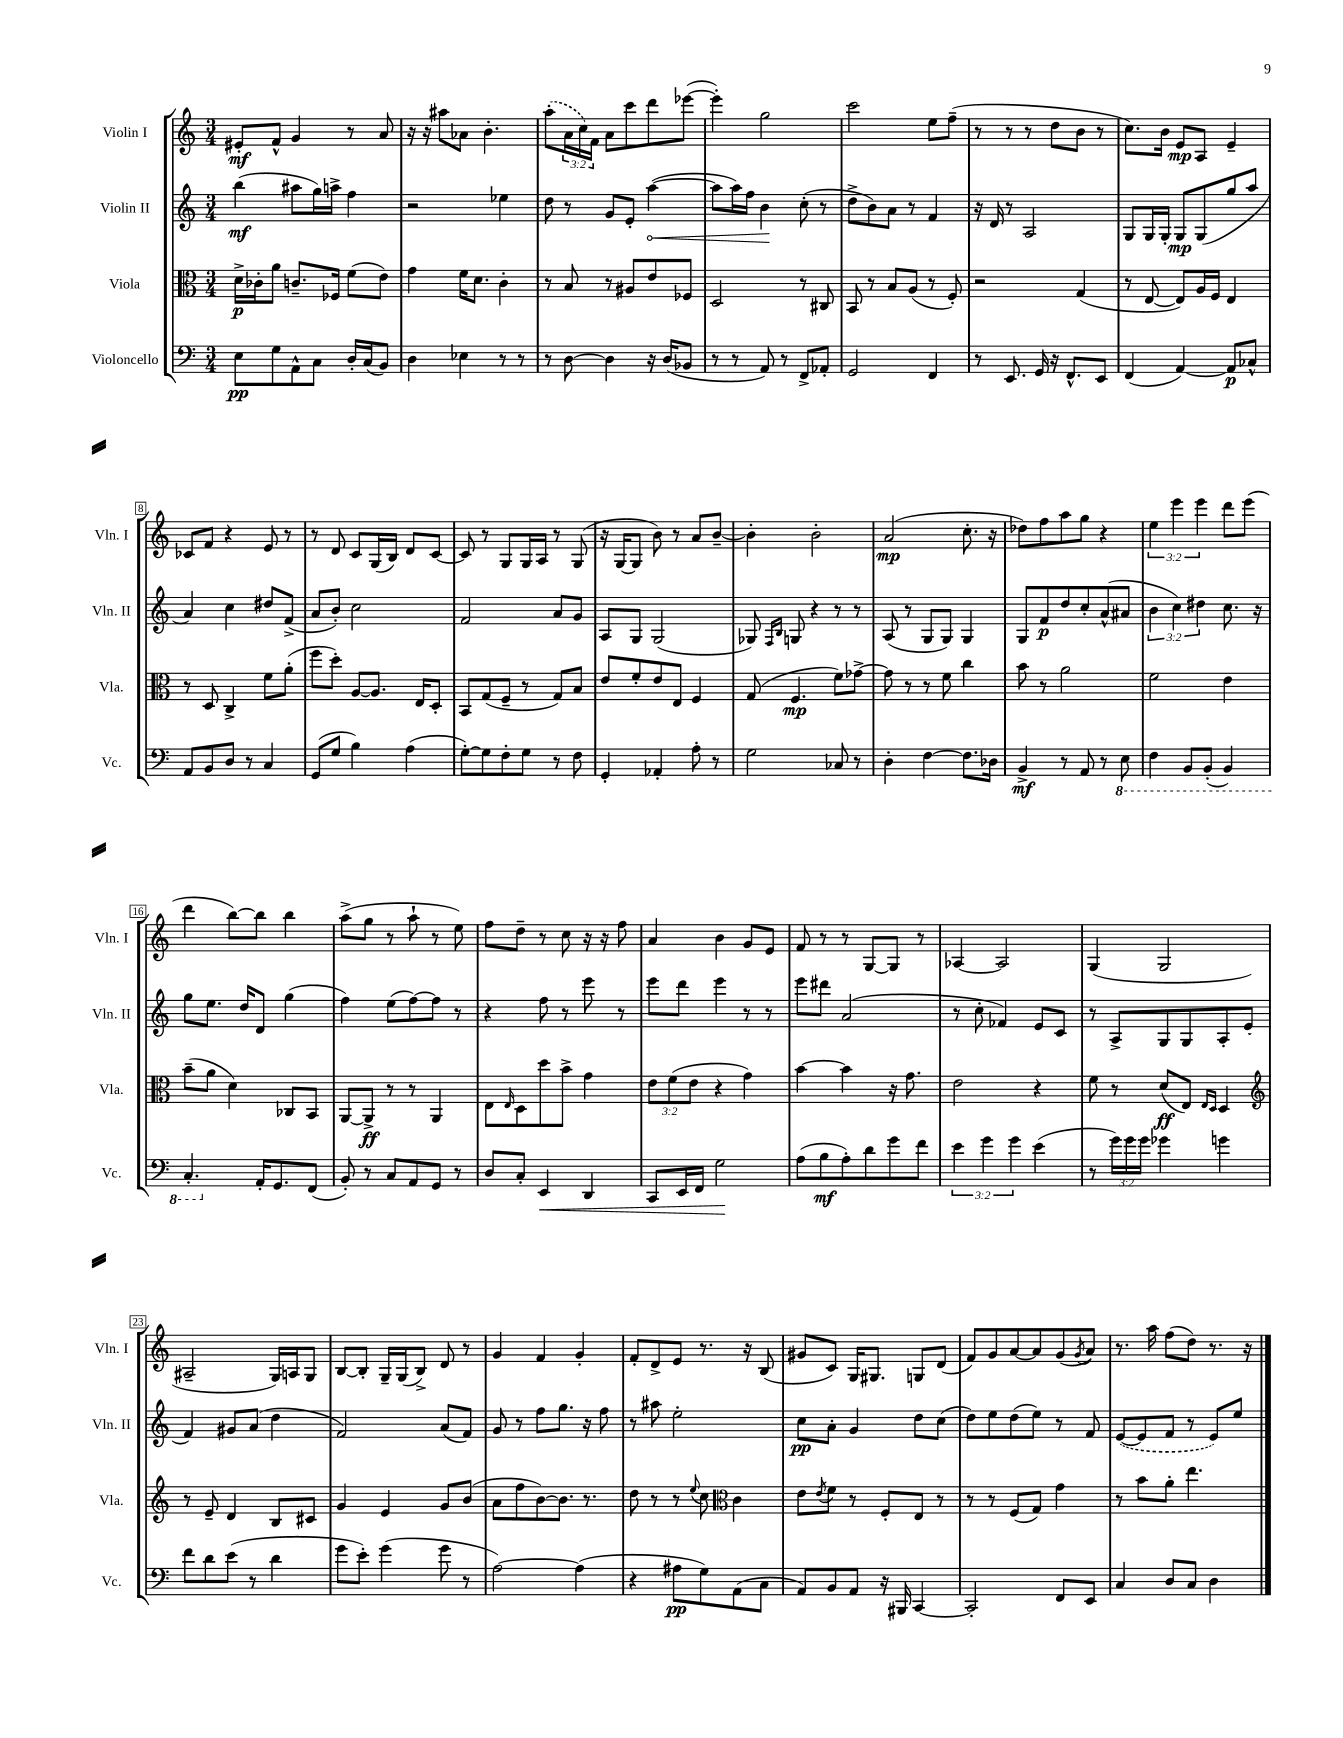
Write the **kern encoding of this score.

**kern	**dynam	**kern	**dynam	**kern	**dynam	**kern	**dynam
*part4	*part4	*part3	*part3	*part2	*part2	*part1	*part1
*staff4	*staff4	*staff3	*staff3	*staff2	*staff2	*staff1	*staff1
*I"Violoncello	*	*I"Viola	*	*I"Violin II	*	*I"Violin I	*
*I'Vc.	*	*I'Vla.	*	*I'Vln. II	*	*I'Vln. I	*
*clefF4	*	*clefC3	*	*clefG2	*	*clefG2	*
*k[]	*	*k[]	*	*k[]	*	*k[]	*
*M3/4	*	*M3/4	*	*M3/4	*	*M3/4	*
=1	=1	=1	=1	=1	=1	=1	=1
8E\L	pp	16d^\LL	p	(4bb\	mf	8e#X'/L	mf
.	.	16c-X'\J	.	.	.	.	.
8G\	.	8a\J	.	.	.	8f^^/J	.
8AA^^\	.	8.cn~/L	.	8aa#X\L	.	4g/	.
8C\J	.	.	.	16gg\L)	.	.	.
.	.	16F-X/Jk	.	16aan^\JJ	.	.	.
16D'/LL	.	(8f\L	.	4ff\	.	8r	.
(16C/J	.	.	.	.	.	.	.
8BB/J)	.	8e\J)	.	.	.	8a/	.
=2	=2	=2	=2	=2	=2	=2	=2
4D\	.	4g\	.	2r	.	16r	.
.	.	.	.	.	.	16r	.
.	.	.	.	.	.	8aa#X\L	.
4E-X\	.	16f\KL	.	.	.	8a-X\J	.
.	.	8.d\J	.	.	.	.	.
.	.	.	.	.	.	4.b'\	.
8r	.	4c'\	.	4ee-X\	.	.	.
8r	.	.	.	.	.	.	.
=3	=3	=3	=3	=3	=3	=3	=3
8r	.	8r	.	8dd\	.	(8aa'\L	.
[8D\	.	8B/	.	8r	.	24a\L	.
.	.	.	.	.	.	24cc\)	.
.	.	.	.	.	.	24f\JJ	.
4D\]	.	8r	.	8g/L	.	8a\L	.
.	.	8A#X/L	.	8e'/J	.	8ccc\	.
!	!	!	!	!	!LO:HP:b	!	!
16r	.	8e/	.	([4aa\	<	8ddd\	.
(16D/KL	.	.	.	.	.	.	.
8BB-X/J	.	8F-X/J	.	.	.	([8eee-X\J	.
=4	=4	=4	=4	=4	=4	=4	=4
8r	.	2D/	.	8aa\L]	.	4eee-'\])	.
8r	.	.	.	16aa\L)	.	.	.
.	.	.	.	16ff\JJ	.	.	.
8AA/)	.	.	.	4b\	.	2gg\	.
8r	.	.	.	.	.	.	.
8FF^/L	.	8r	.	(8cc'\	[	.	.
8AA-X'/J	.	8C#X/	.	8r	.	.	.
=5	=5	=5	=5	=5	=5	=5	=5
2GG/	.	8BB/	.	8dd^\L	.	2ccc\	.
.	.	8r	.	8b\)	.	.	.
.	.	8B/L	.	8a\J	.	.	.
.	.	(8A/J	.	8r	.	.	.
4FF/	.	8r	.	4f/	.	8ee\L	.
.	.	8F'/)	.	.	.	(8ff~\J	.
=6	=6	=6	=6	=6	=6	=6	=6
8r	.	2r	.	16r	.	8r	.
.	.	.	.	16d/	.	.	.
8.EE/	.	.	.	8r	.	8r	.
.	.	.	.	2A/	.	8r	.
16GG/	.	.	.	.	.	.	.
16r	.	.	.	.	.	8dd\L	.
8.FF^^/L	.	.	.	.	.	.	.
.	.	(4G/	.	.	.	8b\J	.
8EE/J	.	.	.	.	.	8r	.
=7	=7	=7	=7	=7	=7	=7	=7
(4FF/	.	8r	.	8G/L	.	8.cc\L)	.
.	.	[8E/	.	16G/L	.	.	.
.	.	.	.	16G'/JJ	.	16b\Jk	.
[4AA/)	.	8E/L])	.	8G/L	mp	8e/L	mp
.	.	16A/L	.	(8G/	.	8A/J	.
.	.	16F/JJ	.	.	.	.	.
8AA/L]	p	4E/	.	8gg/	.	4e~/	.
8C-X^^/J	.	.	.	8aa/J	.	.	.
!!LO:LB:g=z
=8	=8	=8	=8	=8	=8	=8	=8
8AA/L	.	8r	.	4a/)	.	8c-X/L	.
8BB/	.	8D/	.	.	.	8f/J	.
8D/J	.	4C^/	.	4cc\	.	4r	.
8r	.	.	.	.	.	.	.
4C/	.	8f\L	.	8dd#X/L	.	8e/	.
.	.	(8a'\J	.	(8f^/J	.	8r	.
=9	=9	=9	=9	=9	=9	=9	=9
(8GG/L	.	8ff\L	.	8a/L	.	8r	.
8G/J	.	8dd'\J)	.	8b'/J)	.	8d/	.
4B\)	.	[8A/L	.	2cc\	.	8c/L	.
.	.	8.A/J]	.	.	.	(16G/L	.
.	.	.	.	.	.	16B/JJ)	.
(4A\	.	.	.	.	.	8d/L	.
.	.	16E/KL	.	.	.	.	.
.	.	8D'/J	.	.	.	[8c/J	.
=10	=10	=10	=10	=10	=10	=10	=10
[8G'\L)	.	8BB/L	.	2f/	.	8c/]	.
8G\]	.	(8G/	.	.	.	8r	.
8F'\	.	8F~/J	.	.	.	8G/L	.
8G\J	.	8r	.	.	.	16G/L	.
.	.	.	.	.	.	16A/JJ	.
8r	.	8G/L)	.	8a/L	.	8r	.
8F\	.	8B/J	.	8g/J	.	(8G/	.
=11	=11	=11	=11	=11	=11	=11	=11
4GG'/	.	8e/L	.	8A/L	.	16r	.
.	.	.	.	.	.	[16G/KL	.
.	.	8f'/	.	8G/J	.	8G/J]	.
4AA-X'/	.	8e/	.	(2G/	.	8b\)	.
.	.	8E/J	.	.	.	8r	.
8A'\	.	4F/	.	.	.	8a/L	.
8r	.	.	.	.	.	[8b~/J	.
=12	=12	=12	=12	=12	=12	=12	=12
2G\	.	(8G/	.	8G-X/)	.	4b'\]	.
.	.	.	.	16qqF/LL	.	.	.
.	.	.	.	16qqB/JJ	.	.	.
.	.	4.F/	mp	8Gn/	.	.	.
.	.	.	.	4r	.	2b'\	.
8C-X/	.	8f\L)	.	8r	.	.	.
8r	.	[8g-X^\J	.	8r	.	.	.
=13	=13	=13	=13	=13	=13	=13	=13
4D'\	.	8g-\]	.	(8A/	.	(2a/	mp
.	.	8r	.	8r	.	.	.
[4F\	.	8r	.	8G/L	.	.	.
.	.	8f\	.	8G/J)	.	.	.
8.F\L]	.	4cc\	.	4G/	.	8.cc'\	.
16D-X\Jk	.	.	.	.	.	16r	.
=14	=14	=14	=14	=14	=14	=14	=14
4BB^/	mf	8b\	.	8G/L	.	8dd-X\L)	.
.	.	8r	.	8f/	p	8ff\	.
8r	.	2a\	.	8dd/	.	8aa\	.
8AA/	.	.	.	8cc'/	.	8gg\J	.
8r	.	.	.	(8a^^/	.	4r	.
*8ba	*	*	*	*	*	*	*
8EE\	.	.	.	8a#X/J	.	.	.
=15	=15	=15	=15	=15	=15	=15	=15
4FF\	.	2f\	.	6b\	.	6ee\	.
.	.	.	.	6cc\)	.	6eee\	.
8BBB/L	.	.	.	.	.	.	.
.	.	.	.	6dd#X\	.	6eee\	.
(8BBB'/J	.	.	.	.	.	.	.
4BBB/)	.	4e\	.	8.cc\	.	8ddd\L	.
.	.	.	.	.	.	(8eee\J	.
.	.	.	.	16r	.	.	.
!!LO:LB:g=z
=16	=16	=16	=16	=16	=16	=16	=16
4.CC'/	.	(8b~\L	.	8gg\L	.	4ddd\	.
.	.	8a\J	.	8.ee\J	.	.	.
.	.	4d\)	.	.	.	[8bb\L)	.
.	.	.	.	16dd/KL	.	.	.
*X8ba	*	*	*	*	*	*	*
16AA'/KL	.	.	.	8d/J	.	8bb\J]	.
8.GG/	.	.	.	.	.	.	.
.	.	8C-X/L	.	(4gg\	.	4bb\	.
(8FF/J	.	8BB/J	.	.	.	.	.
=17	=17	=17	=17	=17	=17	=17	=17
8BB'/)	.	[8AA/L	.	4ff\)	.	(8aa^\L	.
8r	.	8AA^/J]	ff	.	.	8gg\J	.
8C/L	.	8r	.	(8ee\L	.	8r	.
8AA/	.	8r	.	[8ff\)	.	8aa`\	.
8GG/J	.	4AA/	.	8ff\J]	.	8r	.
8r	.	.	.	8r	.	8ee\)	.
=18	=18	=18	=18	=18	=18	=18	=18
8D/L	.	8E\L	.	4r	.	8ff\L	.
.	.	16qqE/	.	.	.	.	.
8C'/J	.	8D\	.	.	.	8dd~\J	.
!	!LO:HP:b	!	!	!	!	!	!
4EE/	<	8dd\	.	8ff\	.	8r	.
.	.	8b^\J	.	8r	.	8cc\	.
4DD/	.	4g\	.	8eee\	.	16r	.
.	.	.	.	.	.	16r	.
.	.	.	.	8r	.	8ff\	.
=19	=19	=19	=19	=19	=19	=19	=19
8CC/L	.	12e\L	.	8eee\L	.	4a/	.
.	.	(12f\	.	.	.	.	.
16EE/L	.	.	.	8ddd\J	.	.	.
.	.	12e\J	.	.	.	.	.
16FF/JJ	.	.	.	.	.	.	.
2G\	.	4r	.	4eee\	.	4b\	.
.	.	4g\)	.	8r	.	8g/L	.
.	.	.	.	8r	.	8e/J	.
.	[	.	.	.	.	.	.
=20	=20	=20	=20	=20	=20	=20	=20
(8A\L	.	[4b\	.	8eee\L	.	8f/	.
8B\	mf	.	.	8ddd#X\J	.	8r	.
8A'\)	.	4b\]	.	(2a/	.	8r	.
8d\	.	.	.	.	.	[8G/L	.
8g\	.	16r	.	.	.	8G/J]	.
.	.	8.g\	.	.	.	.	.
8f\J	.	.	.	.	.	8r	.
=21	=21	=21	=21	=21	=21	=21	=21
6e\	.	2e\	.	8r	.	[4A-X/	.
.	.	.	.	8cc'\	.	.	.
6g\	.	.	.	.	.	.	.
.	.	.	.	4f-X/)	.	2A-/]	.
6g\	.	.	.	.	.	.	.
(4e\	.	4r	.	8e/L	.	.	.
.	.	.	.	8c/J	.	.	.
=22	=22	=22	=22	=22	=22	=22	=22
8r	.	8f\	.	8r	.	(4G/	.
24g\LL)	.	8r	.	8A^/L	.	.	.
24g\	.	.	.	.	.	.	.
24g\JJ	.	.	.	.	.	.	.
4g-X\	.	(8d/L	ff	8G/	.	2G/	.
.	.	8E/J)	.	8G/	.	.	.
.	.	16qqE/LL	.	.	.	.	.
.	.	16qqD/JJ	.	.	.	.	.
4gn\	.	4D/	.	8A'/	.	.	.
.	.	.	.	(8e/J	.	.	.
!!LO:LB:g=z
=23	=23	=23	=23	=23	=23	=23	=23
*	*	*clefG2	*	*	*	*	*
8f\L	.	8r	.	4f/)	.	2A#X~/	.
8d\	.	8e~/	.	.	.	.	.
(8e\J	.	4d/	.	8g#X/L	.	.	.
8r	.	.	.	(8a/J	.	.	.
4d\	.	8B/L	.	4dd\	.	16G/LL)	.
.	.	.	.	.	.	16An/J	.
.	.	8c#X/J	.	.	.	8G/J	.
=24	=24	=24	=24	=24	=24	=24	=24
8g\L	.	4g/	.	2f/)	.	[8B/L	.
8e'\J)	.	.	.	.	.	8B'/J]	.
(4g\	.	4e/	.	.	.	16G~/LL	.
.	.	.	.	.	.	(16G/J	.
.	.	.	.	.	.	8B^/J)	.
8g\	.	8g/L	.	(8a/L	.	8d/	.
8r	.	(8b/J	.	8f/J)	.	8r	.
=25	=25	=25	=25	=25	=25	=25	=25
[2A\)	.	8a\L	.	8g/	.	4g/	.
.	.	8ff\	.	8r	.	.	.
.	.	[8b\)	.	8ff\L	.	4f/	.
.	.	8.b\J]	.	8.gg\J	.	.	.
(4A\]	.	.	.	.	.	4g'/	.
.	.	8.r	.	16r	.	.	.
.	.	.	.	8ff\	.	.	.
=26	=26	=26	=26	=26	=26	=26	=26
4r	.	8dd\	.	8r	.	8f'/L	.
.	.	8r	.	8aa#X\	.	8d^/	.
8A#X\L	pp	8r	.	2ee'\	.	8e/J	.
.	.	8qqee/	.	.	.	.	.
8G\)	.	8cc\	.	.	.	8.r	.
*	*	*clefC3	*	*	*	*	*
(8AA\	.	4c\	.	.	.	.	.
.	.	.	.	.	.	16r	.
8C\J	.	.	.	.	.	(8B/	.
=27	=27	=27	=27	=27	=27	=27	=27
8AA/L)	.	8e\L	.	8cc\L	pp	8g#X/L	.
.	.	8qe/	.	.	.	.	.
8BB/	.	8f\J	.	8a'\J	.	8c/J)	.
8AA/J	.	8r	.	4g/	.	16G/KL	.
.	.	.	.	.	.	8.G#X/J	.
16r	.	8F'/L	.	.	.	.	.
16BBB#X/	.	.	.	.	.	.	.
[4CC/	.	8E/J	.	8dd\L	.	8Gn/L	.
.	.	8r	.	(8cc\J	.	(8d/J	.
=28	=28	=28	=28	=28	=28	=28	=28
2CC'/]	.	8r	.	8dd\L)	.	8f/L)	.
.	.	8r	.	8ee\	.	8g/	.
.	.	(8F/L	.	(8dd\	.	[8a/	.
.	.	8G/J)	.	8ee\J)	.	8a/]	.
8FF/L	.	4g\	.	8r	.	(8g/	.
.	.	.	.	.	.	8qg/	.
8EE/J	.	.	.	8f/	.	8a/J)	.
=29	=29	=29	=29	=29	=29	=29	=29
4C/	.	8r	.	([8e/L	.	8.r	.
.	.	8b\L	.	8e/]	.	.	.
.	.	.	.	.	.	16aa\	.
8D/L	.	8a'\J	.	8f/J	.	(8ff\L	.
8C/J	.	4.ee\	.	8r	.	8dd\J)	.
4D\	.	.	.	8e/L)	.	8.r	.
.	.	.	.	8ee/J	.	.	.
.	.	.	.	.	.	16r	.
==	==	==	==	==	==	==	==
*-	*-	*-	*-	*-	*-	*-	*-
